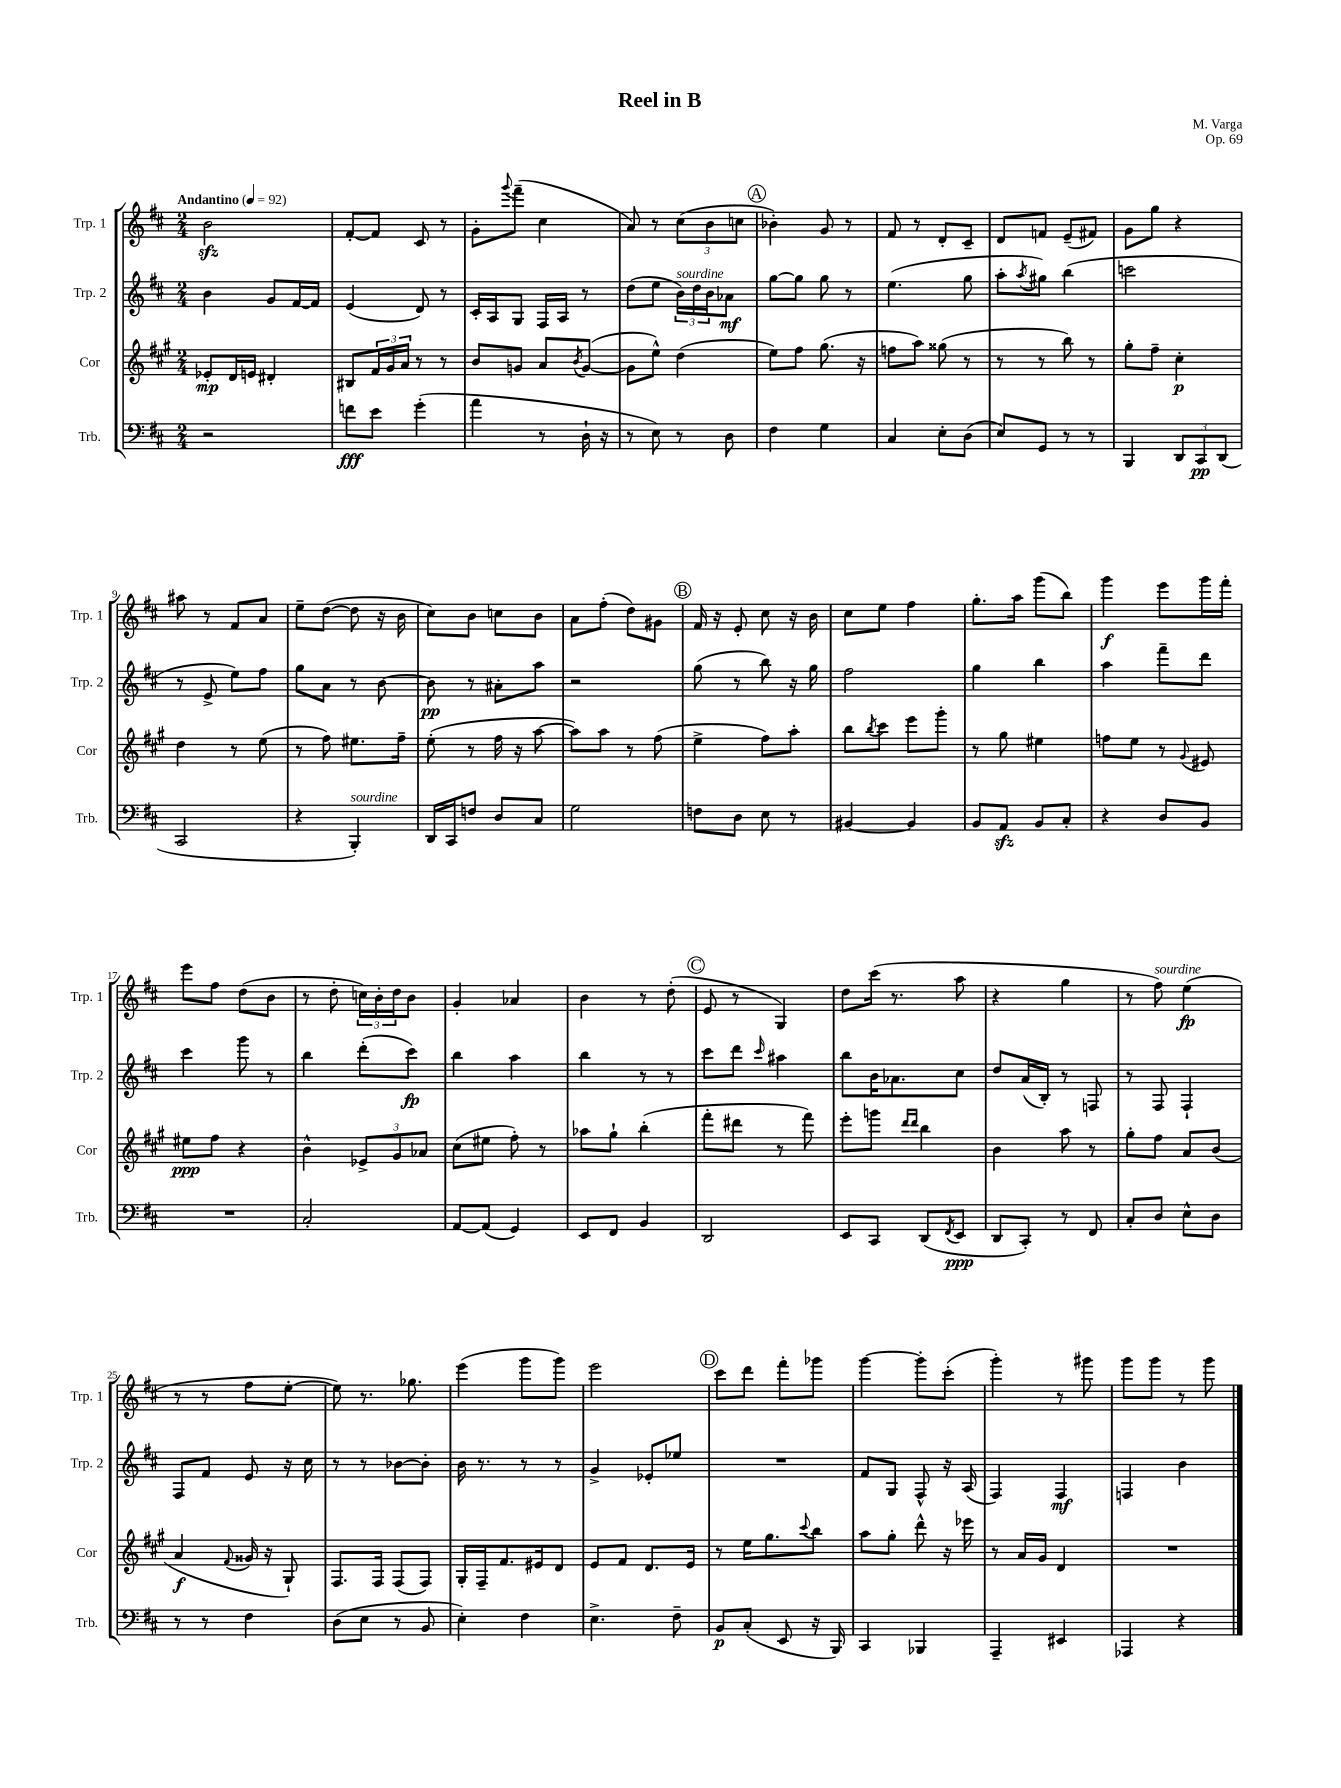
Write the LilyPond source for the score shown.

\header { title = "Reel in B" composer = "M. Varga" opus = "Op. 69" }
<<
\new StaffGroup <<
\new Staff = "s0" \with { instrumentName = "Trp. 1" shortInstrumentName = "Trp. 1" } {
    \clef treble \key d \major \numericTimeSignature \time 2/4 \tempo "Andantino" 4 = 92
    b'2\sfz |
    fis'8~-. fis'8 cis'8 r8 |
    g'8-. \appoggiatura { g'''8 } fis'''8--( cis''4 |
    a'8) r8 \tuplet 3/2 { cis''8( b'8 c''8 } |
    \mark \markup { \circle "A" } bes'4-.) g'8 r8 |
    fis'8 r8 d'8-. cis'8-- |
    d'8 f'8 e'8--( fis'8) |
    g'8 g''8 r4 |
    ais''8 r8 fis'8 a'8 |
    e''8-- d''8~( d''8 r16 b'16 |
    cis''8) b'8 c''8 b'8 |
    a'8 fis''8-.( d''8) gis'8 |
    \mark \markup { \circle "B" } fis'16 r16 e'8-. cis''8 r16 b'16 |
    cis''8 e''8 fis''4 |
    g''8.-. a''16 g'''8( b''8) |
    g'''4\f e'''8 g'''16 fis'''16-. |
    e'''8 fis''8 d''8( b'8 |
    r8 d''8-. \tuplet 3/2 { c''16) b'16-. d''16 } b'8 |
    g'4-. aes'4 |
    b'4 r8 d''8-.( |
    \mark \markup { \circle "C" } e'8 r8 g4) |
    d''8 cis'''16( r8. a''8 |
    r4 g''4 |
    r8 fis''8^\markup { \italic "sourdine" }) e''4\fp( |
    r8 r8 fis''8 e''8~-. |
    e''8) r8. ges''8. |
    e'''4( g'''8 g'''8) |
    e'''2 |
    \mark \markup { \circle "D" } cis'''8 d'''8 fis'''8-. ges'''8 |
    g'''4~ g'''8-. cis'''8-.( |
    g'''4-.) r8 gis'''8 |
    g'''8 g'''8 r8 g'''8 \bar "|." |
}
\new Staff = "s1" \with { instrumentName = "Trp. 2" shortInstrumentName = "Trp. 2" } {
    \clef treble \key d \major \numericTimeSignature \time 2/4
    b'4 g'8 fis'16~ fis'16 |
    e'4( d'8) r8 |
    cis'16-. a16 g8 fis16 a16 r8 |
    d''8( e''8 \tuplet 3/2 { b'16^\markup { \italic "sourdine" }) d''16 b'16 } aes'8\mf |
    \mark \markup { \circle "A" } g''8~ g''8 g''8 r8 |
    e''4.( g''8 |
    a''8-. \acciaccatura { a''8 } gis''8) b''4( |
    c'''2 |
    r8 e'8-> e''8) fis''8 |
    g''8 a'8 r8 b'8~ |
    b'8\pp r8 ais'8-. a''8 |
    r2 |
    \mark \markup { \circle "B" } g''8( r8 b''8) r16 g''16 |
    fis''2 |
    g''4 b''4 |
    a''4 fis'''8-- d'''8 |
    cis'''4 g'''8 r8 |
    b''4 d'''8-.( cis'''8\fp) |
    b''4 a''4 |
    b''4 r8 r8 |
    \mark \markup { \circle "C" } cis'''8 d'''8 \grace { cis'''16 } ais''4 |
    b''8 b'16 aes'8. cis''8 |
    d''8 a'16( b16-.) r8 f8 |
    r8 fis8 fis4-! |
    fis8 fis'8 e'8 r16 cis''16 |
    r8 r8 bes'8~ bes'8-. |
    b'16 r8. r8 r8 |
    g'4-> ees'8-. ees''8 |
    \mark \markup { \circle "D" } R2 |
    fis'8 g8 fis8-^ r16 a16( |
    fis4) fis4\mf |
    f4 b'4 \bar "|." |
}
\new Staff = "s2" \with { instrumentName = "Cor" shortInstrumentName = "Cor" } {
    \clef treble \key a \major \numericTimeSignature \time 2/4
    ees'8-.\mp d'16 e'16 dis'4-. |
    bis8 \tuplet 3/2 { fis'16 gis'16 a'16 } r8 r8 |
    b'8 g'8 a'8 \acciaccatura { b'8 } g'8~( |
    g'8 e''8-^) d''4( |
    \mark \markup { \circle "A" } e''8) fis''8 gis''8.( r16 |
    f''8 a''8) gisis''8( r8 |
    r8 r8 b''8) r8 |
    gis''8-. fis''8-- cis''4-.\p |
    d''4 r8 e''8( |
    r8 fis''8) eis''8. fis''16-- |
    e''8-.( r8 fis''16 r16 a''8~ |
    a''8) a''8 r8 fis''8( |
    \mark \markup { \circle "B" } e''4-> fis''8) a''8-. |
    b''8 \acciaccatura { b''8 } cis'''8 e'''8 gis'''8-. |
    r8 gis''8 eis''4 |
    f''8 e''8 r8 \appoggiatura { gis'8 } eis'8 |
    eis''8\ppp fis''8 r4 |
    b'4-^ \tuplet 3/2 { ees'8-> gis'8 aes'8 } |
    cis''8( eis''8 fis''8-.) r8 |
    aes''8 gis''8-! b''4-.( |
    \mark \markup { \circle "C" } fis'''8-. dis'''8 r8 fis'''8) |
    e'''8-. g'''8 \grace { d'''16 d'''16 } b''4 |
    b'4 a''8 r8 |
    gis''8-. fis''8 a'8 b'8( |
    a'4\f \appoggiatura { fis'8 } gisis'16 r16 gis8-!) |
    fis8. fis16 fis8( fis8) |
    gis16-. fis16-- fis'8. eis'16 d'8 |
    e'8 fis'8 d'8. e'16 |
    \mark \markup { \circle "D" } r8 e''16 gis''8. \appoggiatura { cis'''8 } b''8 |
    a''8 gis''8-. d'''8-^ r16 ees'''16 |
    r8 a'16 gis'16 d'4 |
    R2 \bar "|." |
}
\new Staff = "s3" \with { instrumentName = "Trb." shortInstrumentName = "Trb." } {
    \clef bass \key d \major \numericTimeSignature \time 2/4
    r2 |
    f'8\fff e'8 g'4-.( |
    a'4 r8 d16-! r16 |
    r8 e8) r8 d8 |
    \mark \markup { \circle "A" } fis4 g4 |
    cis4 e8-. d8( |
    e8) g,8 r8 r8 |
    b,,4 \tuplet 3/2 { d,8 cis,8\pp d,8( } |
    cis,2 |
    r4 b,,4-.^\markup { \italic "sourdine" }) |
    d,16 cis,16 f8 d8 cis8 |
    g2 |
    \mark \markup { \circle "B" } f8 d8 e8 r8 |
    bis,4~ bis,4 |
    b,8 a,8\sfz b,8 cis8-. |
    r4 d8 b,8 |
    R2 |
    cis2-. |
    a,8~ a,8( g,4) |
    e,8 fis,8 b,4 |
    \mark \markup { \circle "C" } d,2 |
    e,8 cis,8 d,8( \acciaccatura { fis,8 } e,8\ppp |
    d,8 cis,8-.) r8 fis,8 |
    cis8-. d8 e8-^ d8 |
    r8 r8 fis4 |
    d8( e8 r8 b,8 |
    e4-.) fis4 |
    e4.-> fis8-- |
    \mark \markup { \circle "D" } b,8\p cis8-.( e,8 r16 b,,16) |
    cis,4 bes,,4 |
    a,,4-- eis,4 |
    aes,,4 r4 \bar "|." |
}
>>
>>
